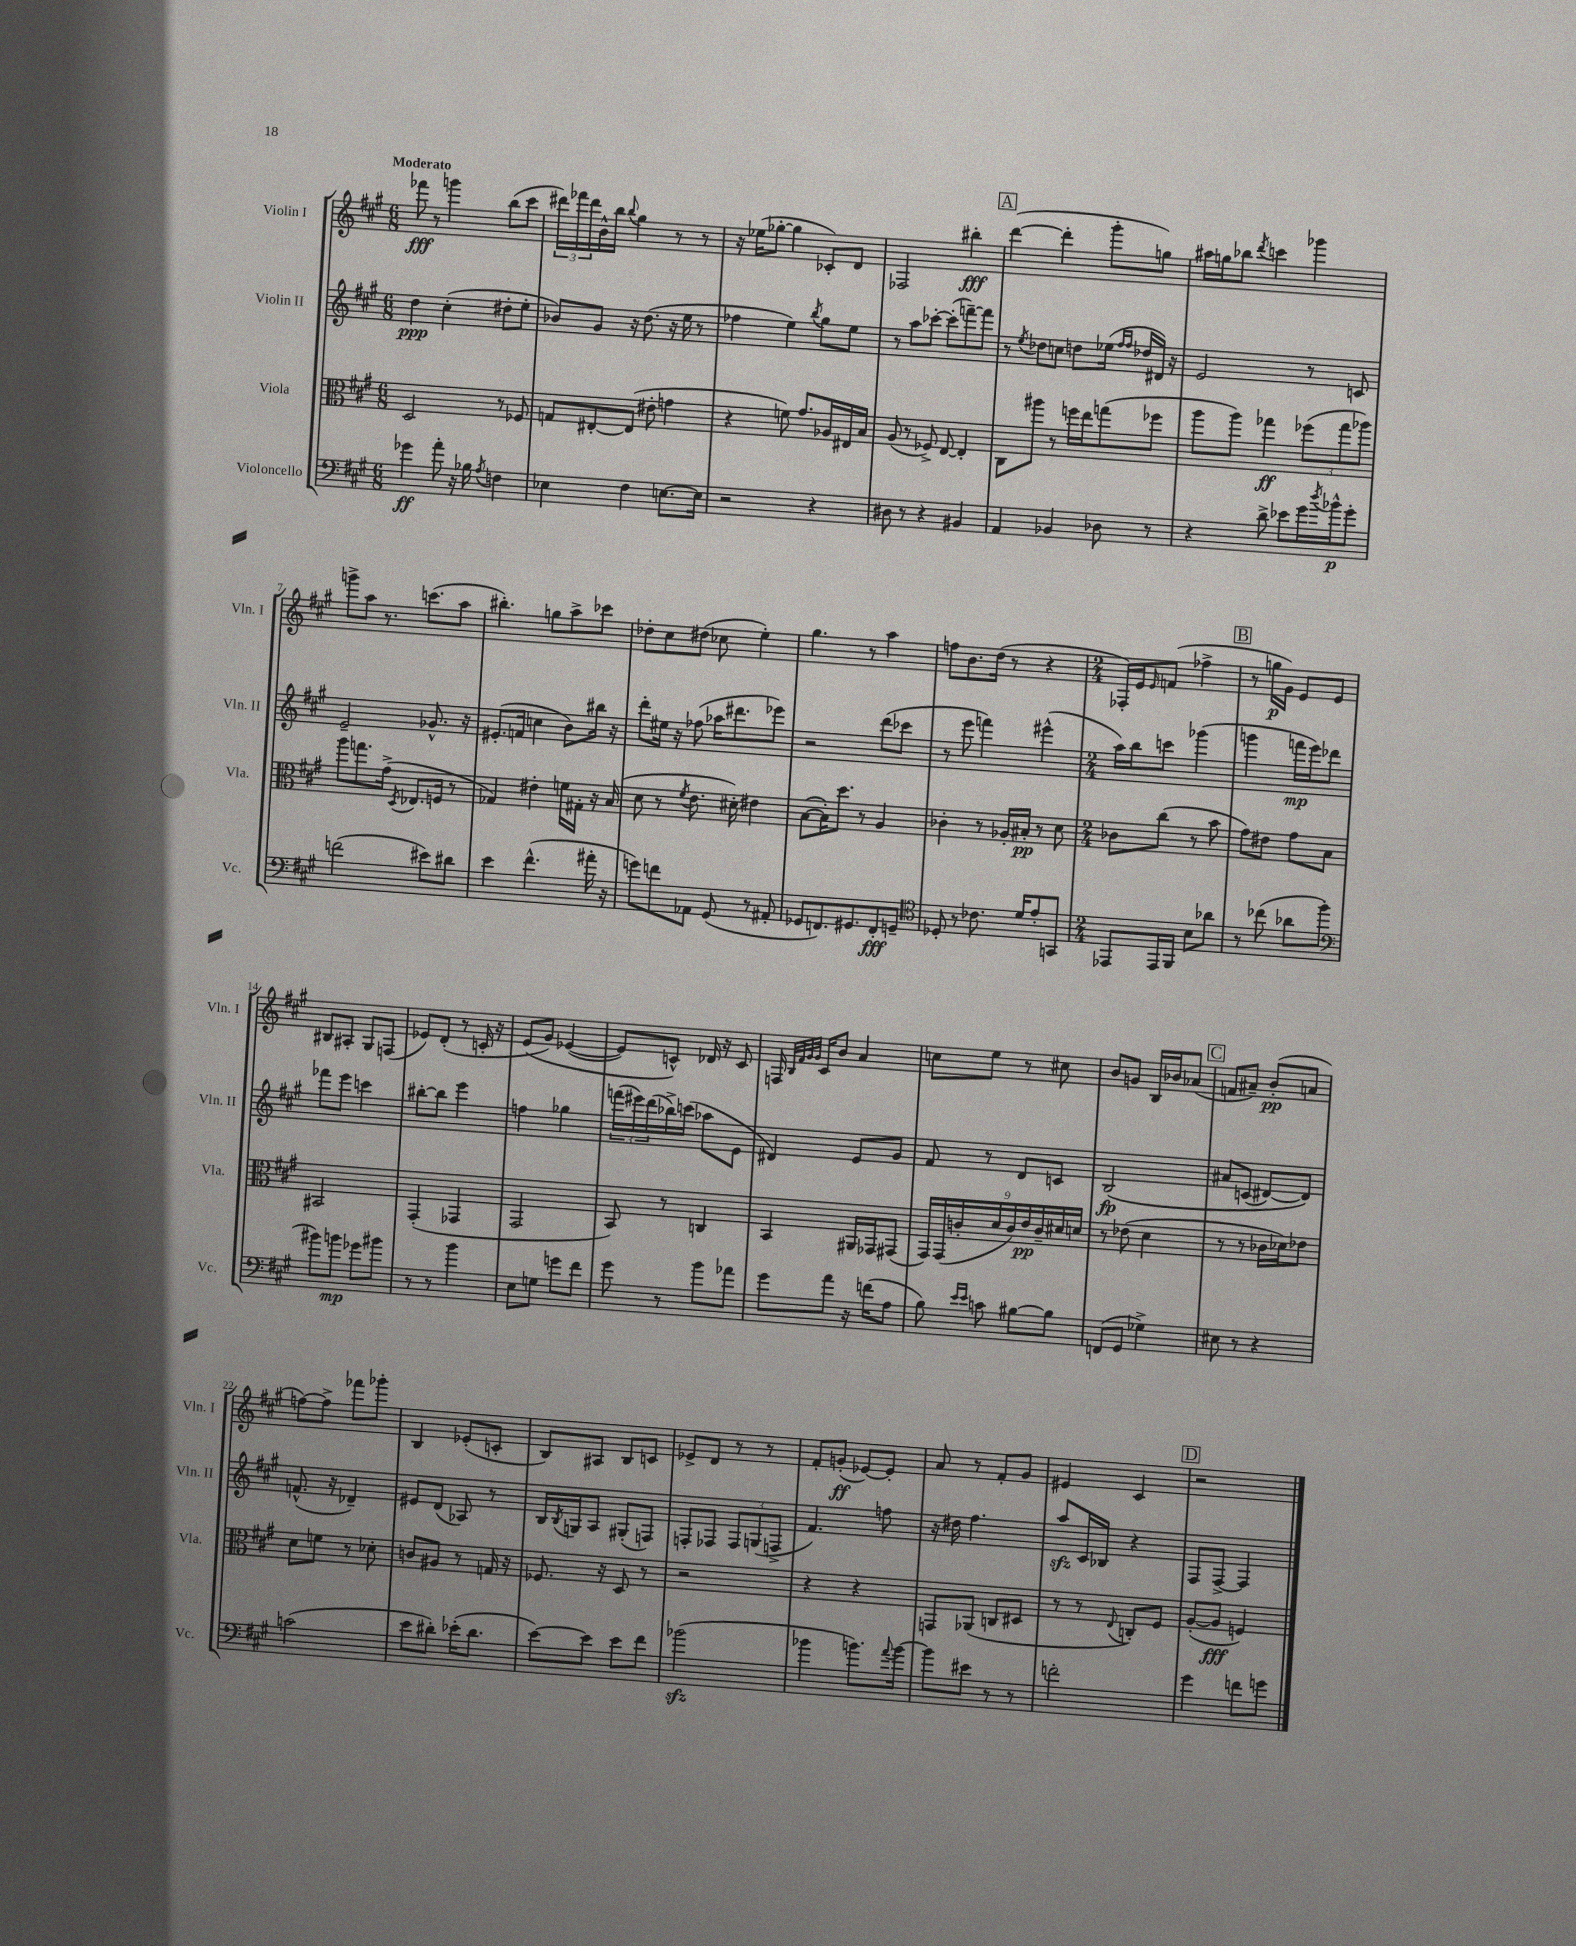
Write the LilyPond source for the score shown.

<<
\new StaffGroup <<
\new Staff = "s0" \with { instrumentName = "Violin I" shortInstrumentName = "Vln. I" } {
    \clef treble \key a \major \numericTimeSignature \time 6/8 \tempo "Moderato"
    fes'''8\fff r8 g'''4 b''8( cis'''8 |
    \tuplet 3/2 { dis'''16) fes'''16 dis'''16 } b'16-^ b''16 \appoggiatura { b''8 } gis''4 r8 r8 |
    r16 ees''16( ges''8~-. ges''4 ces'8-.) d'8 |
    fes2 bis''4-.\fff |
    \mark \markup { \box "A" } d'''4~( d'''4-. gis'''8-. g''8) |
    ais''16 g''16 bes''8 \acciaccatura { d'''8 } c'''4 ges'''4 |
    g'''8-> a''8 r8. c'''8.( a''8 |
    bis''4.-.) g''8 a''8-> ces'''8 |
    des''8-. cis''8 dis''8( ces''8 e''4-.) |
    gis''4. r8 a''4 |
    f''8 b'8. d''16( r8 r4 |
    \numericTimeSignature \time 2/4 fes16-.) e'16 \grace { e'16 } f'8( fes''4-> |
    \mark \markup { \box "B" } r8 g''16\p gis'16) e'8 e'8 |
    bis8 ais8-. gis8 f8( |
    ees'8) d'8-.( r8 c'16-. r16 |
    e'8\( gis'8) ees'4~( |
    ees'8) c'8-^\) des'16 r16 c'8 |
    f16 \grace { b32 fis'32 gis'32 gis'32 } cis'16 b'8 a'4 |
    c''8 e''8 r8 cis''8 |
    b'8 g'8 b16 bes'16 aes'8( |
    \mark \markup { \box "C" } f'8 ais'8--) b'8-.\pp( a'8 |
    f''8~) f''8-> fes'''8 ges'''8-. |
    b4 ees'8-.( c'8-. |
    b8) ais8 b8 c'8 |
    ees'8-> d'8 r8 r8 |
    fis'8-. g'8-.\ff( ees'8~) ees'8-. |
    a'8 r8 fis'8-. gis'8 |
    eis'4 cis'4 |
    \mark \markup { \box "D" } r2 \bar "|." |
}
\new Staff = "s1" \with { instrumentName = "Violin II" shortInstrumentName = "Vln. II" } {
    \clef treble \key a \major \numericTimeSignature \time 6/8
    d''4\ppp cis''4-.( dis''8-. e''8-. |
    bes'8) gis'8 r16 d''8.( r16 e''16 r8 |
    fes''4 e''4) \acciaccatura { b''8 } gis''8 e''8 |
    r8 a''8 ces'''8~-. ces'''8-.( f'''8~--) f'''8 |
    \mark \markup { \box "A" } r8 \acciaccatura { e''8 } des''8 c''8 d''8 ees''16( \grace { fis''16 fis''16 } des''16 dis'16) r16 |
    e'2 r8 c'8 |
    e'2-- ges'8.-^ r16 |
    eis'8.-.( f'16 c''4 b'8) bis''16 r16 |
    d'''8-. eis''16 r16 fes''8( aes''16 dis'''8. ees'''8) |
    r2 d'''8( ces'''8 |
    r8 e'''8 f'''4) eis'''4-^( |
    \numericTimeSignature \time 2/4 a''16) b''16 c'''8 ges'''4( |
    \mark \markup { \box "B" } g'''4 f'''16\mp e'''16) des'''8 |
    fes'''8 e'''8 c'''4 |
    bis''8~-. bis''8 e'''4 |
    f''4 ges''4 |
    \tuplet 3/2 { f'''16( eis'''16) d'''16( } bes''16->) c'''16( aes''8 e'8 |
    dis'4) e'8 gis'8 |
    fis'8 r8 d'8 c'8 |
    b2\fp\( |
    \mark \markup { \box "C" } ais'8 c'8( dis'8~) dis'8\) |
    f'8.-^( r16 des'4--) |
    eis'8 d'8( aes8) r8 |
    b16 \acciaccatura { b8 } g16 a8 gis8-.( f8) |
    f8-. fes8 \tuplet 3/2 { fes8 g8( f8-> } |
    fis'4.) f''8 |
    r16 dis''16 fis''4. |
    a''8\sfz cis'16 bes16 r4 |
    \mark \markup { \box "D" } fis8 fis8~-> fis4 \bar "|." |
}
\new Staff = "s2" \with { instrumentName = "Viola" shortInstrumentName = "Vla." } {
    \clef alto \key a \major \numericTimeSignature \time 6/8
    d2 r8 fes8 |
    g8 eis8~-. eis8( eis'8-. g'4 |
    r4 f'8) gis'8. aes16 eis16 b16 |
    a8( r8 fes8->) e8~ e4-. |
    \mark \markup { \box "A" } cis8 ais''8 r8 f''16 e''16 g''8( fes''8 |
    a''8 a''8) ges''4\ff \tuplet 3/2 { fes''8( ges''8 aes''8) } |
    a''8 g''8. gis'16->( \acciaccatura { d8 } ees8. f16 r8 |
    ges4) eis'4-. f'16 gis16-. r16 b16( |
    d'8 r8 \acciaccatura { fis'8 } e'8. dis'16-.) eis'4 |
    b8~( b16-.) d''8. r8 a4 |
    ces'4-. r8 aes16-. bis16-.\pp r8 d'8 |
    \numericTimeSignature \time 2/4 ces'8 cis''8( r8 b'8 |
    \mark \markup { \box "B" } gis'8) eis'8 gis'8 b8 |
    bis,2 |
    gis,4-.( ges,4 |
    gis,2 |
    b,8) r8 c4 |
    b,4 ais,16 ges,16 gis,8( |
    \tuplet 9/8 { gis,16) gis,16( c'16-. d'16 c'16) e'16\pp c'16-- dis'16 d'16 } |
    r8 ees'8( d'4 |
    \mark \markup { \box "C" } r8 r8 ces'16 des'16) ees'8 |
    d'8 f'8 r8 des'8-. |
    c'8 ais8 r8 g16 r16 |
    fes8. r16 d8 r8 |
    r2 |
    r4 r4 |
    g,8 aes,8( c8 dis8 |
    r8 r8 \appoggiatura { e8 } c8-.) fis8 |
    \mark \markup { \box "D" } a8~-.( a8\fff f4) \bar "|." |
}
\new Staff = "s3" \with { instrumentName = "Violoncello" shortInstrumentName = "Vc." } {
    \clef bass \key a \major \numericTimeSignature \time 6/8
    ges'4\ff a'8-. r16 bes16 \acciaccatura { a8 } f4 |
    ees4 fis4 e8.~ e16 |
    r2 r4 |
    dis8 r8 r4 bis,4 |
    \mark \markup { \box "A" } a,4 bes,4 des8 r8 |
    r4 d'8-> ees'8 gis'16 \acciaccatura { d''8 } bes'16-^\p gis'8-. |
    f'2( eis'8) dis'8 |
    e'4 fis'4.-^( ais'16-. r16 |
    g'8) f'8 aes,8 gis,8( r8 ais,8-. |
    ges,8 f,8.) gis,8. f,8-.\fff g,8-- |
    \clef tenor des8-. r8 ces'8. d'16 e'8-. g,8 |
    \numericTimeSignature \time 2/4 ees,8 ees,16 fis,16 b8 aes'8 |
    \mark \markup { \box "B" } r8 ces''8( aes'8 fis''8-. |
    \clef bass bis'8) b'8\mp ges'8 bis'8 |
    r8 r8 b'4 |
    e8 g8 g'8 fis'8 |
    gis'8 r8 b'8 aes'8 |
    gis'8 a'8 r16 f'16( a8 |
    b8) \grace { e'16 e'16 } c'8 bis8~ bis8 |
    f,8( gis,8 ges4->) |
    \mark \markup { \box "C" } eis8 r8 r4 |
    c'2( |
    e'8 dis'8-.) ees'16-.( dis'8. |
    e'8~) e'8 e'8 fis'8 |
    bes'2\sfz( |
    bes'4 b'8.) \appoggiatura { a'8 } b'16~ |
    b'8 eis'8 r8 r8 |
    f'2-. |
    \mark \markup { \box "D" } gis'4 f'8 g'8 \bar "|." |
}
>>
>>
